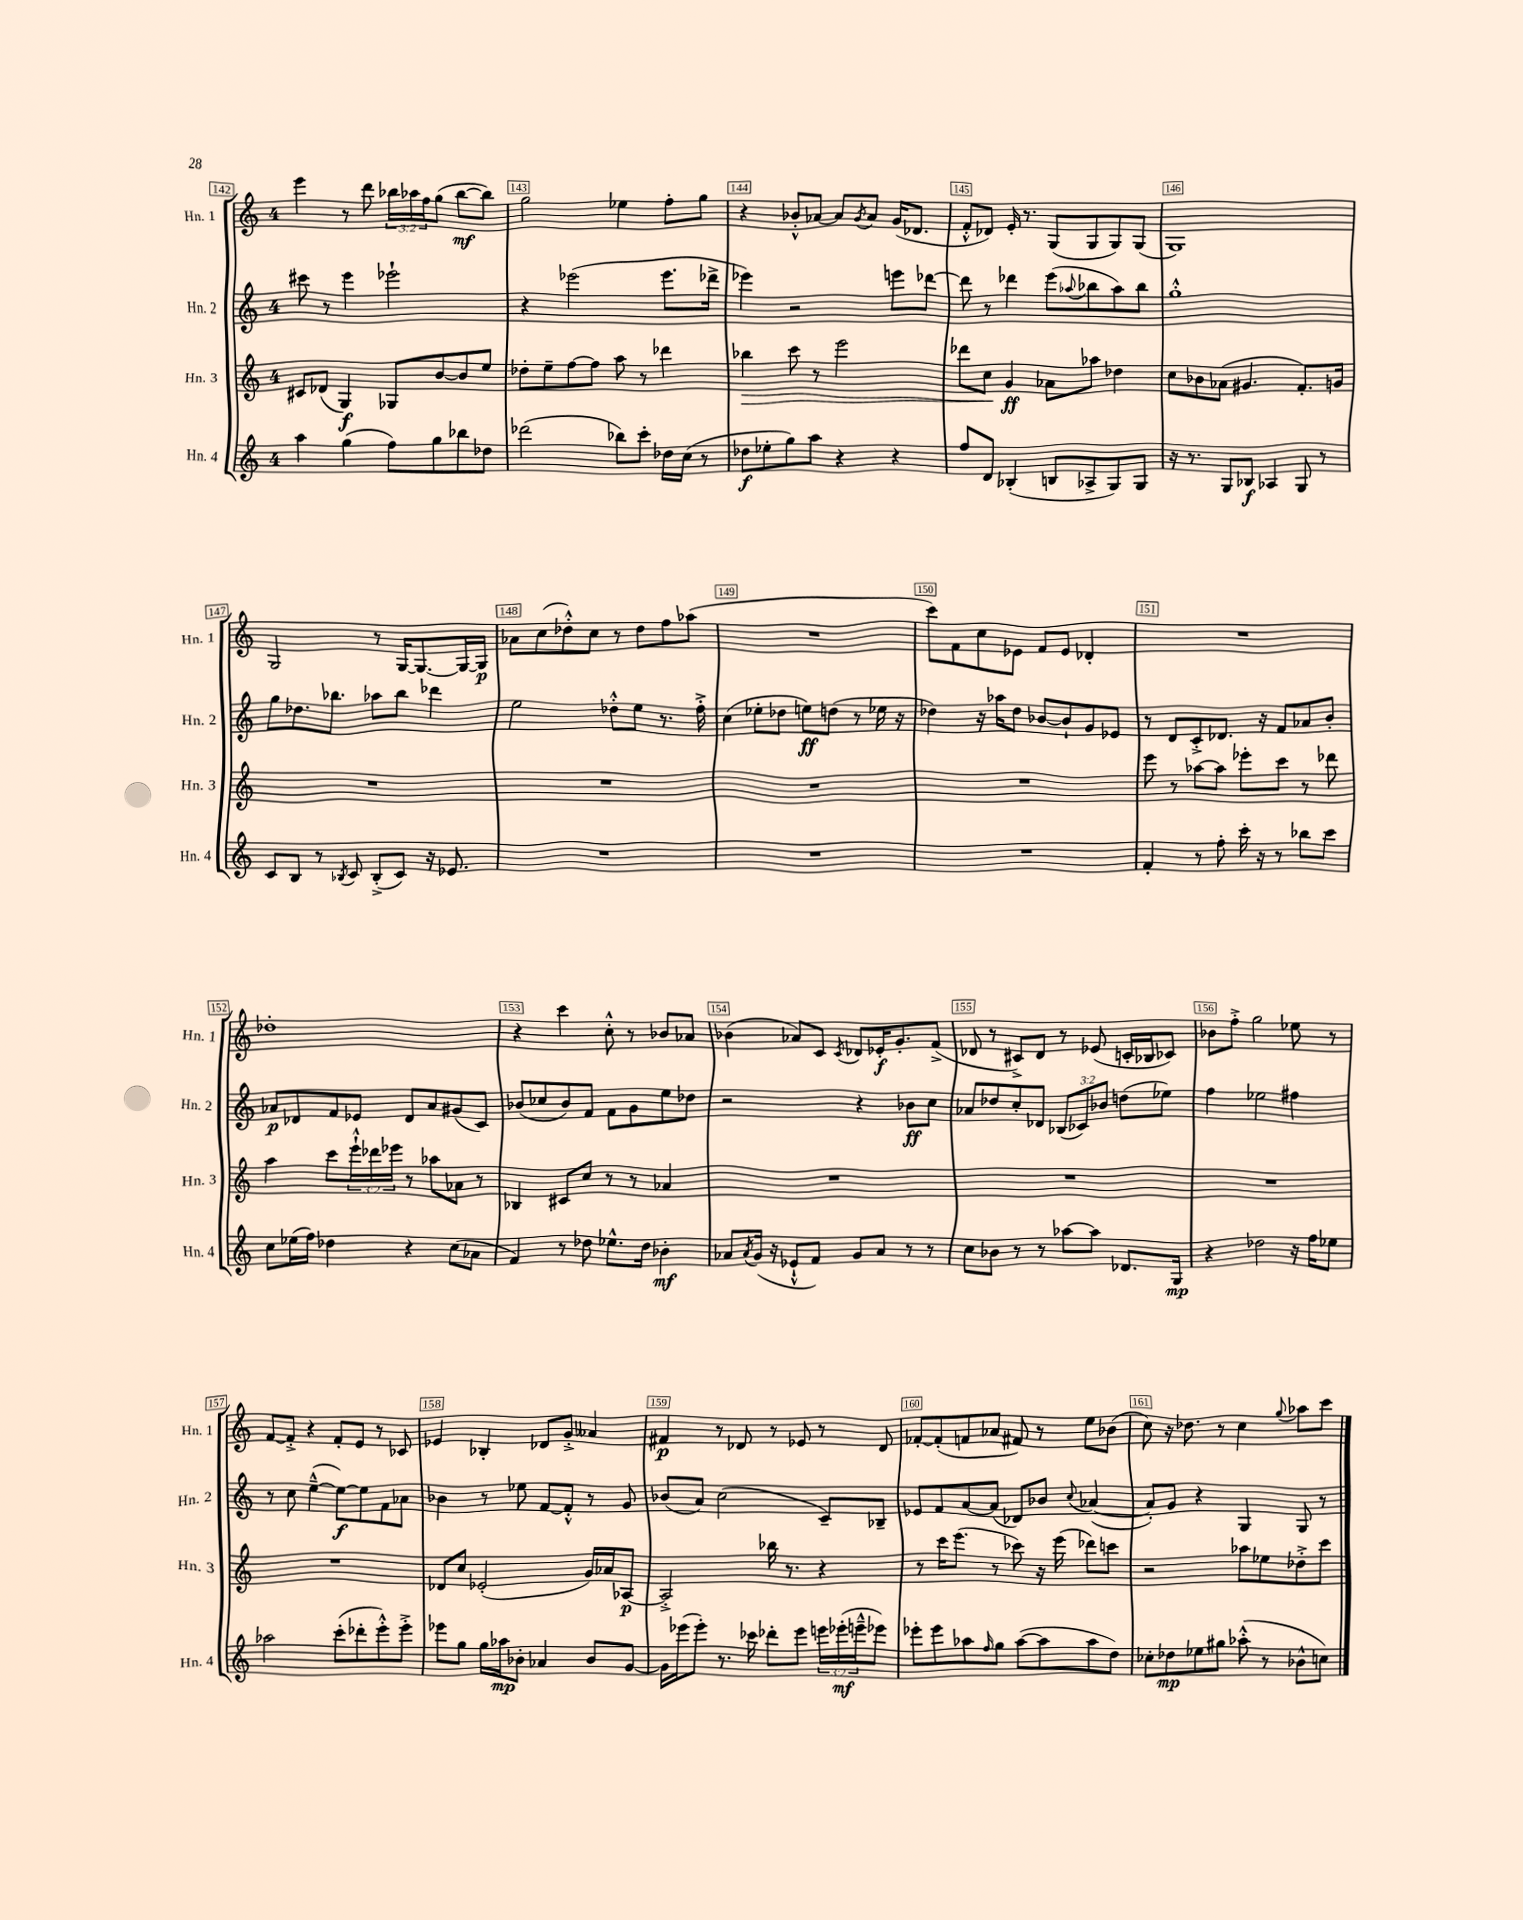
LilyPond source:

<<
\new StaffGroup <<
\new Staff = "s0" \with { instrumentName = "Hn. 1" shortInstrumentName = "Hn. 1" } {
    \clef treble \key c \major \once \override Staff.TimeSignature.style = #'single-digit \time 4/4 \override Staff.TupletNumber.text = #tuplet-number::calc-fraction-text
    e'''4 r8 d'''8 \tuplet 3/2 { bes''16 aes''16 f''16 } g''8( bes''8~\mf bes''8) |
    g''2 ees''4 f''8-. g''8 |
    r4 bes'8-.-^ aes'8~ aes'8 \acciaccatura { g'8 } aes'8 g'16( des'8. |
    f'8-.-^ des'8) e'16-. r8. g8( g8 g8) g8( |
    g1) |
    g2 r8 g16~ g8.~ g16~ g16\p |
    aes'8 c''8( des''8-.-^) c''8 r8 des''8 f''8 aes''8( |
    R1 |
    c'''8) f'8 c''8 ees'8 f'8 ees'8 des'4-. |
    R1 |
    des''1-. |
    r4 c'''4 c''8-.-^ r8 bes'8 aes'8 |
    bes'4( aes'8) c'8 \acciaccatura { c'8 } des'8 ees'16-.\f g'8.-. f'8->( |
    des'8 r8 cis'8->) des'8 r8 ees'8( c'16-. bes16 ces'8) |
    bes'8 f''8-.-> g''2 ees''8 r8 |
    f'8~ f'8-.-> r4 f'8-. e'8 r8 ces'8 |
    ees'4 bes4-. des'8 g'8-.-> aeses'4 |
    fis'4\p r8 des'8 r8 ees'8 r8 des'8 |
    fes'8~-. fes'8-.( f'8 aes'8 fis'8) r8 e''8 bes'8( |
    c''8) r16 des''8. r8 c''4 \appoggiatura { g''8 } aes''8 c'''8 \bar "|." |
}
\new Staff = "s1" \with { instrumentName = "Hn. 2" shortInstrumentName = "Hn. 2" } {
    \clef treble \key c \major \once \override Staff.TimeSignature.style = #'single-digit \time 4/4 \override Staff.TupletNumber.text = #tuplet-number::calc-fraction-text
    cis'''8 r8 e'''4 ees'''2-! |
    r4 ees'''2( ees'''8. des'''16-> |
    ees'''4) r2 e'''8 des'''8~ |
    des'''8 r8 des'''4 e'''8( \appoggiatura { aes''8 } bes''8 aes''8) bes''8 |
    g''1-.-^ |
    g''8 des''8. bes''8. aes''8 bes''8 des'''4 |
    e''2 des''8-.-^ e''8 r8. f''16-.-> |
    c''4( ees''8-. des''8 e''8\ff) d''8( r8 ees''16 r16 |
    des''4) r16 aes''16 des''8 bes'8~ bes'8-! g'8 ees'8 |
    r8 d'8 c'8-.-> des'8. r16 f'8 aes'8 b'8-. |
    aes'8\p des'8 f'8 ees'8 des'8 aes'8 gis'8( c'8) |
    bes'8( ces''8 bes'8) f'8 f'8 g'8 e''8 des''8 |
    r2 r4 bes'8\ff c''8 |
    aes'8 des''8 c''8-. des'8 \tuplet 3/2 { bes8( ces'8) bes'8 } d''8( ees''8) |
    f''4 ees''2 fis''4 |
    r8 c''8 e''4~---^( e''8~\f) e''8 f'8 aes'8 |
    bes'4 r8 ees''8 f'8~ f'8-.-^ r8 g'8 |
    bes'8( a'8) c''2( c'8--) bes8-- |
    ees'8 f'8 a'8~ a'8( des'8) bes'8 \appoggiatura { c''8 } aes'4~( |
    aes'8-.) g'8 r4 g4 g8 r8 \bar "|." |
}
\new Staff = "s2" \with { instrumentName = "Hn. 3" shortInstrumentName = "Hn. 3" } {
    \clef treble \key c \major \once \override Staff.TimeSignature.style = #'single-digit \time 4/4 \override Staff.TupletNumber.text = #tuplet-number::calc-fraction-text
    cis'8 des'8( g4\f) ges8 b'8~ b'8 e''8 |
    des''8-. e''8-- f''8~ f''8 a''8 r8 des'''4 |
    bes''4\> c'''8 r8 e'''2 |
    des'''8 c''8\! g'4\ff aes'8 aes''8 des''4 |
    c''8 bes'8 aes'8( gis'4. f'8.-.) g'16 |
    R1 |
    R1 |
    R1 |
    R1 |
    e'''8 r8 aes''8~ aes''8 ees'''8-. c'''8 r8 des'''8 |
    a''4 c'''8 \tuplet 3/2 { e'''16-!-^ des'''16 ees'''16 } r8 aes''8 aes'8 r8 |
    bes4 cis'8 c''8 r8 r8 aes'4 |
    R1 |
    R1 |
    R1 |
    R1 |
    des'8 c''8 ees'2-.( g'16) aes'16 aes8~\p |
    aes2-.-> bes''16 r8. r4 |
    r8 c'''16 e'''8.( r8 ces'''8) r16 e'''16( des'''8) c'''8 |
    r2 aes''8 ees''8 des''8-.-> c'''8 \bar "|." |
}
\new Staff = "s3" \with { instrumentName = "Hn. 4" shortInstrumentName = "Hn. 4" } {
    \clef treble \key c \major \once \override Staff.TimeSignature.style = #'single-digit \time 4/4 \override Staff.TupletNumber.text = #tuplet-number::calc-fraction-text
    a''4 g''4( f''8) g''8 bes''8 des''8 |
    des'''2( bes''8) c'''8-. des''16 c''16( r8 |
    des''8\f ees''8-. g''8) a''8 r4 r4 |
    f''8 d'8 bes4-.( b8 aes8-> g8) g8 |
    r16 r8. g8 bes8\f aes4 g8 r8 |
    c'8 b8 r8 \acciaccatura { bes8 } c'8 bes8-.->( c'8) r16 ees'8. |
    R1 |
    R1 |
    R1 |
    f'4-. r8 f''8-. c'''16-. r16 r8 bes''8 c'''8 |
    c''8 ees''16( f''16) des''4 r4 c''8( aes'8 |
    f'4) r8 des''8 ees''8.-^ des''16 bes'4-.\mf |
    aes'8 \acciaccatura { aes'8 } g'16( r16 ees'8-!-^ f'8) g'8 aes'8 r8 r8 |
    c''8 bes'8 r8 r8 aes''8~ aes''8 des'8. g16\mp |
    r4 des''2 r16 f''16 ees''8 |
    aes''2 c'''8-.( des'''8-. e'''8-.-^) e'''8-.-> |
    ees'''8 g''8 g''16 aes''16\mp bes'8-. aes'4 bes'8 g'8~ |
    g'16 ees'''16( ees'''8-.) r8. ces'''16 des'''8-. ees'''8 \tuplet 3/2 { e'''16 ees'''16-.\mf( e'''16---^ } ees'''8) |
    ees'''8-. ees'''8 aes''8 \grace { f''16 } g''8 aes''8~( aes''8 aes''8 d''8) |
    ces''8-. des''8\mp ees''8 gis''8 aes''8-.-^( r8 bes'8-^ c''8) \bar "|." |
}
>>
>>
\layout { \context { \Score currentBarNumber = #142 \override BarNumber.break-visibility = ##(#f #t #t) barNumberVisibility = #all-bar-numbers-visible \override BarNumber.stencil = #(make-stencil-boxer 0.1 0.3 ly:text-interface::print) } }
